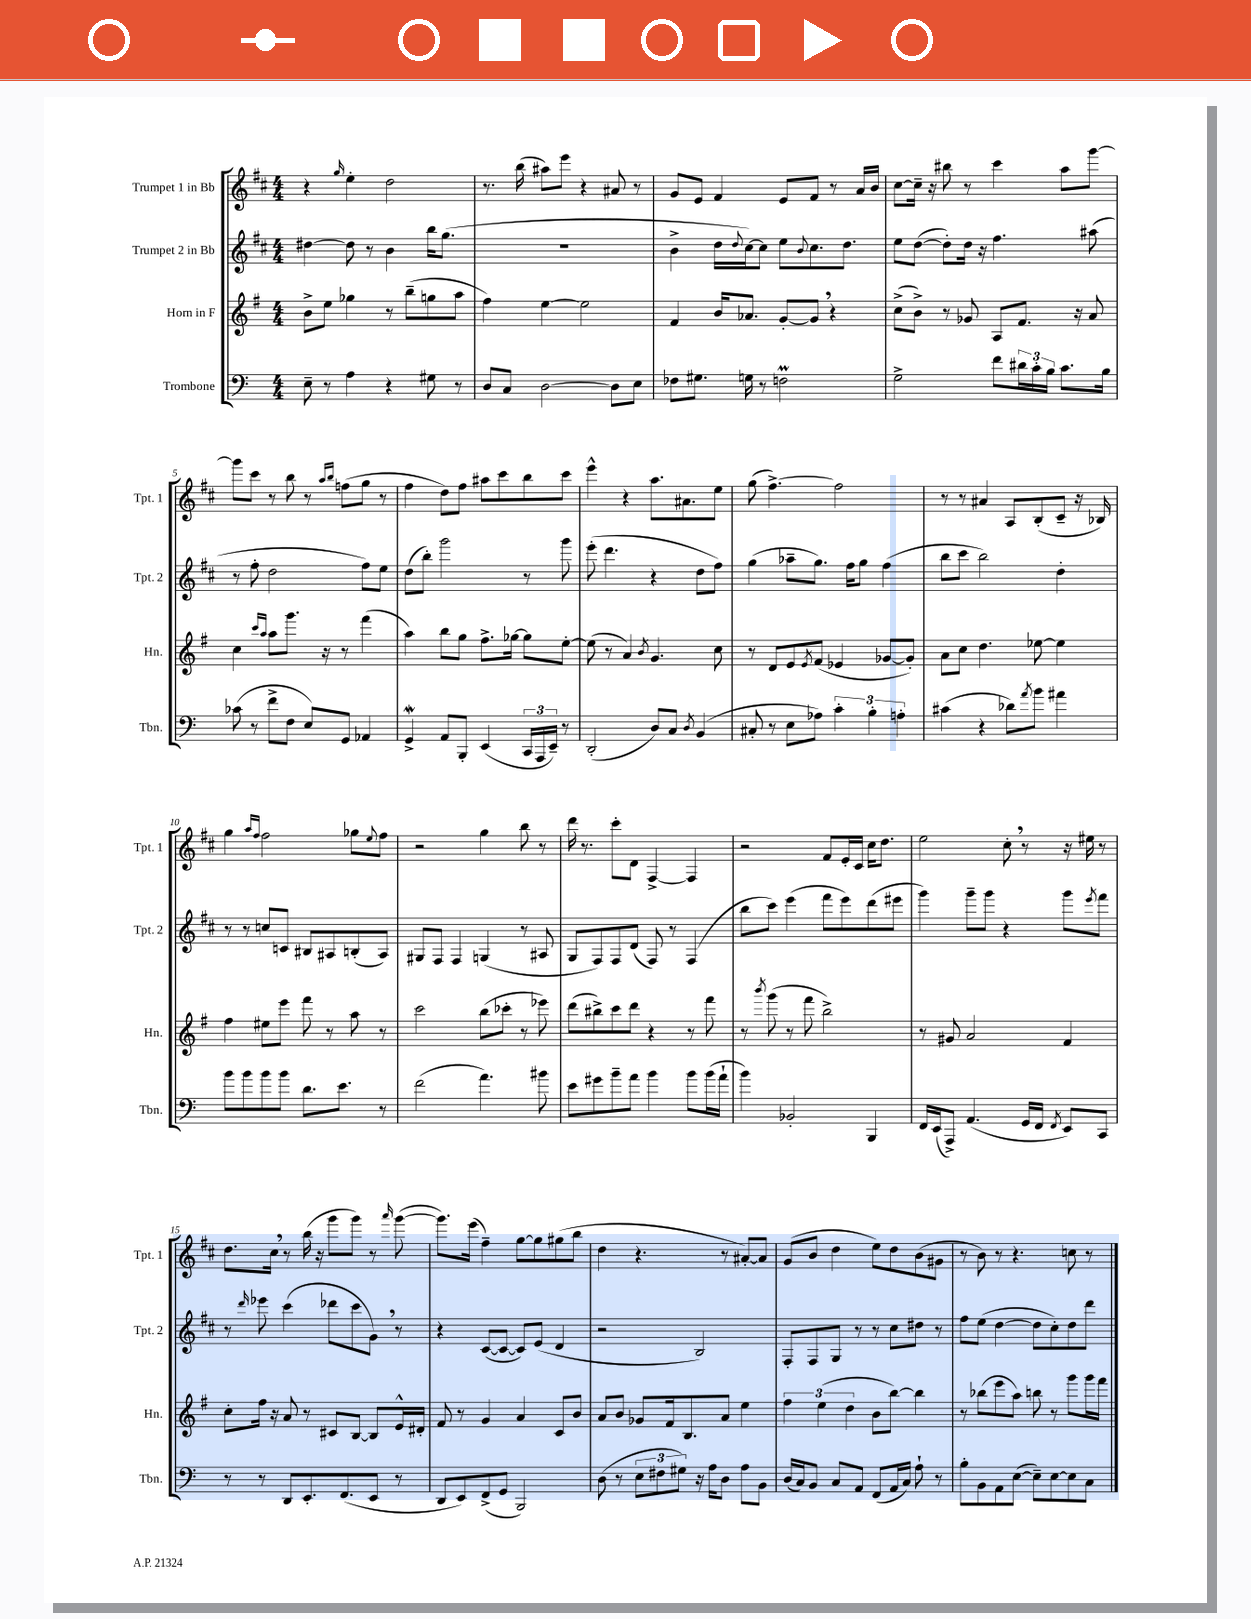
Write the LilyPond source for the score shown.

<<
\new StaffGroup <<
\new Staff = "s0" \with { instrumentName = "Trumpet 1 in Bb" shortInstrumentName = "Tpt. 1" } {
    \clef treble \key d \major \numericTimeSignature \time 4/4
    r4 \grace { g''16 } e''4-. d''2 |
    r8. b''16( ais''8) e'''8 r4 ais'8 r8 |
    g'8 e'8 fis'4 e'8 fis'8 r8 a'16 b'16 |
    cis''8~ cis''16-- r16 bis''8 r8 cis'''4 a''8 g'''8~ |
    g'''8 cis'''8 r8 b''8 r8 \grace { a''16 b''16 } f''8( g''8 r8 |
    fis''4 d''8) fis''8 ais''8 cis'''8 b''8 cis'''8 |
    e'''4-^ r4 a''8. ais'8. e''8 |
    g''8( fis''4.~->) fis''2 |
    r8 r8 ais'4 a8 b8-.( cis'8-- r16 bes16) |
    g''4 \grace { a''16 fis''16 } fis''2 ges''8 \appoggiatura { e''8 } fis''8 |
    r2 g''4 b''8 r8 |
    d'''16 r8. cis'''8-. d'8 fis4~-> fis4 |
    r2 fis'8 e'16-. cis'16 cis''16 d''8. |
    e''2 cis''8-. \breathe r8 r16 eis''16 r8 |
    d''8. cis''16 \breathe r8 b''16( r16 g'''8 g'''8) r8 \grace { a'''16 } g'''8~( |
    g'''8.) e'''16( fis''4--) g''8~ g''8 gis''8( b''8 |
    d''4 r4. r8 ais'8~-.) ais'8 |
    g'8( b'8 d''4 e''8) d''8 b'8( gis'8 |
    r8 b'8) r8 r4. c''8 r8 \bar "|." |
}
\new Staff = "s1" \with { instrumentName = "Trumpet 2 in Bb" shortInstrumentName = "Tpt. 2" } {
    \clef treble \key d \major \numericTimeSignature \time 4/4
    dis''4~ dis''8 r8 b'4 b''16 g''8.( |
    R1 |
    b'4-> d''16 \appoggiatura { d''8 } cis''16~) cis''8 e''8 \appoggiatura { b'8 } cis''8. d''8. |
    e''8 d''8~( d''8-.) d''16 r16 fis''4. ais''8( |
    r8 fis''8-. d''2 fis''8) e''8 |
    d''8( b''8-.) g'''2 r8 g'''8 |
    e'''8-.( d'''4. r4 d''8 fis''8) |
    g''4( aes''8-- g''8.) fis''16 g''8 fis''4( |
    b''8 cis'''8 b''2) d''4-. |
    r8 r8 c''8 c'8 bis8 ais8 b8-.( ais8) |
    gis8 fis8 fis4 g4( r8 ais8 |
    g8 fis8) fis8 d'8( fis8) r8 fis4( |
    b''8 cis'''8) e'''4( fis'''8 e'''8) d'''8( eis'''8 |
    g'''4) g'''8-- g'''8 r4 g'''8 \acciaccatura { e'''8 } fis'''8 |
    r8 \grace { d'''16 } ees'''8 cis'''4( des'''8 cis'''8 g'8) \breathe r8 |
    r4 cis'8~( cis'8~ cis'8) e'8( d'4 |
    r2 b2) |
    fis8-. fis8 g8 r8 r8 cis''8 dis''8 r8 |
    fis''8 e''8( d''4~ d''8 cis''8-.) d''8 d'''8 \bar "|." |
}
\new Staff = "s2" \with { instrumentName = "Horn in F" shortInstrumentName = "Hn." } {
    \clef treble \key g \major \numericTimeSignature \time 4/4
    b'8-> e''8 ges''4 r8 b''8--( g''8 a''8 |
    fis''4) e''4~ e''2 |
    fis'4 b'16 aes'8. g'8~-. g'8 \breathe r4 |
    c''8->( b'8->) r8 ges'8 a8 fis'8. r16 a'8 |
    c''4 \grace { c'''16 a''16 } a''8 g'''8. r16 r8 fis'''4( |
    a''4) b''8 g''8 fis''8.-> ges''16~ ges''8 e''8~-. |
    e''8( r8 a'4) \acciaccatura { b'8 } g'4. c''8 |
    r8 d'8 e'8 \acciaccatura { e'8 } fis'8( ees'4 ges'8~ ges'8-.) |
    a'8 c''8 d''4. ees''8~ ees''4 |
    fis''4 eis''8 e'''8 fis'''8 r8 a''8 r8 |
    c'''2 b''8( ces'''8-. r8 ees'''8) |
    d'''8( bis''8->) c'''8 d'''8 r4 r8 fis'''8 |
    r8 \acciaccatura { b'''8 } g'''8( r8 fis'''8 b''2->) |
    r8 gis'8 a'2 fis'4 |
    c''8-. fis''16 r16 a'8 r8 cis'8 b8~ b8 e'16-^ dis'16-. |
    fis'8 r8 g'4 a'4 c'8 b'8 |
    a'8 b'8 ges'8 fis'16 b8. a'8 e''4 |
    \tuplet 3/2 { fis''4 e''4( d''4 } b'8 b''8~) b''4 |
    r8 bes''8( e'''8 a''8) b''8 r8 g'''8 g'''16 fis'''16 \bar "|." |
}
\new Staff = "s3" \with { instrumentName = "Trombone" shortInstrumentName = "Tbn." } {
    \clef bass \key c \major \numericTimeSignature \time 4/4
    e8-- r8 a4 r4 gis8 r8 |
    d8 c8 d2~ d8 e8 |
    fes8 gis8. g16 r8 f2\prall |
    g2-> f'8 \tuplet 3/2 { dis'16 c'16-. b16 } c'8. b16 |
    ces'8( r8 f'8-> f8 e8) g,8 aes,4 |
    g,4->\mordent a,8 b,,8-. e,4( \tuplet 3/2 { c,16 a,,16 e,16--) } r8 |
    d,2-.( d8) c8 \acciaccatura { d8 } b,4( |
    cis8-. r8 e8 aes8) \tuplet 3/2 { c'4-. b4-. a4-. } |
    cis'4( r4 des'8) \acciaccatura { a'8 } b'8 ais'4 |
    b'8 b'8 b'8 b'8 d'8. e'8. r8 |
    f'2( a'4.) bis'8 |
    e'8 gis'8 b'8-- a'8 b'4 b'8 b'16( a'16-! |
    b'4) bes,2-. b,,4 |
    f,16 e,16( a,,8->) a,4.( g,16 f,16 \acciaccatura { f,8 } e,8) c,8 |
    r8 r8 d,8 e,8.-. f,8.( e,8 r8 |
    d,8 e,8) f,8->( g,8 b,,2) |
    d8( r8 \tuplet 3/2 { e8 fis8 gis8) } r16 a16 d8 a8 b,8 |
    d16( c16) b,8 c8 a,8 f,8( a,16 c16) a8-! r8 |
    b8-. b,8 a,8 e8~( e8--) e8~ e8 c8 \bar "|." |
}
>>
>>
